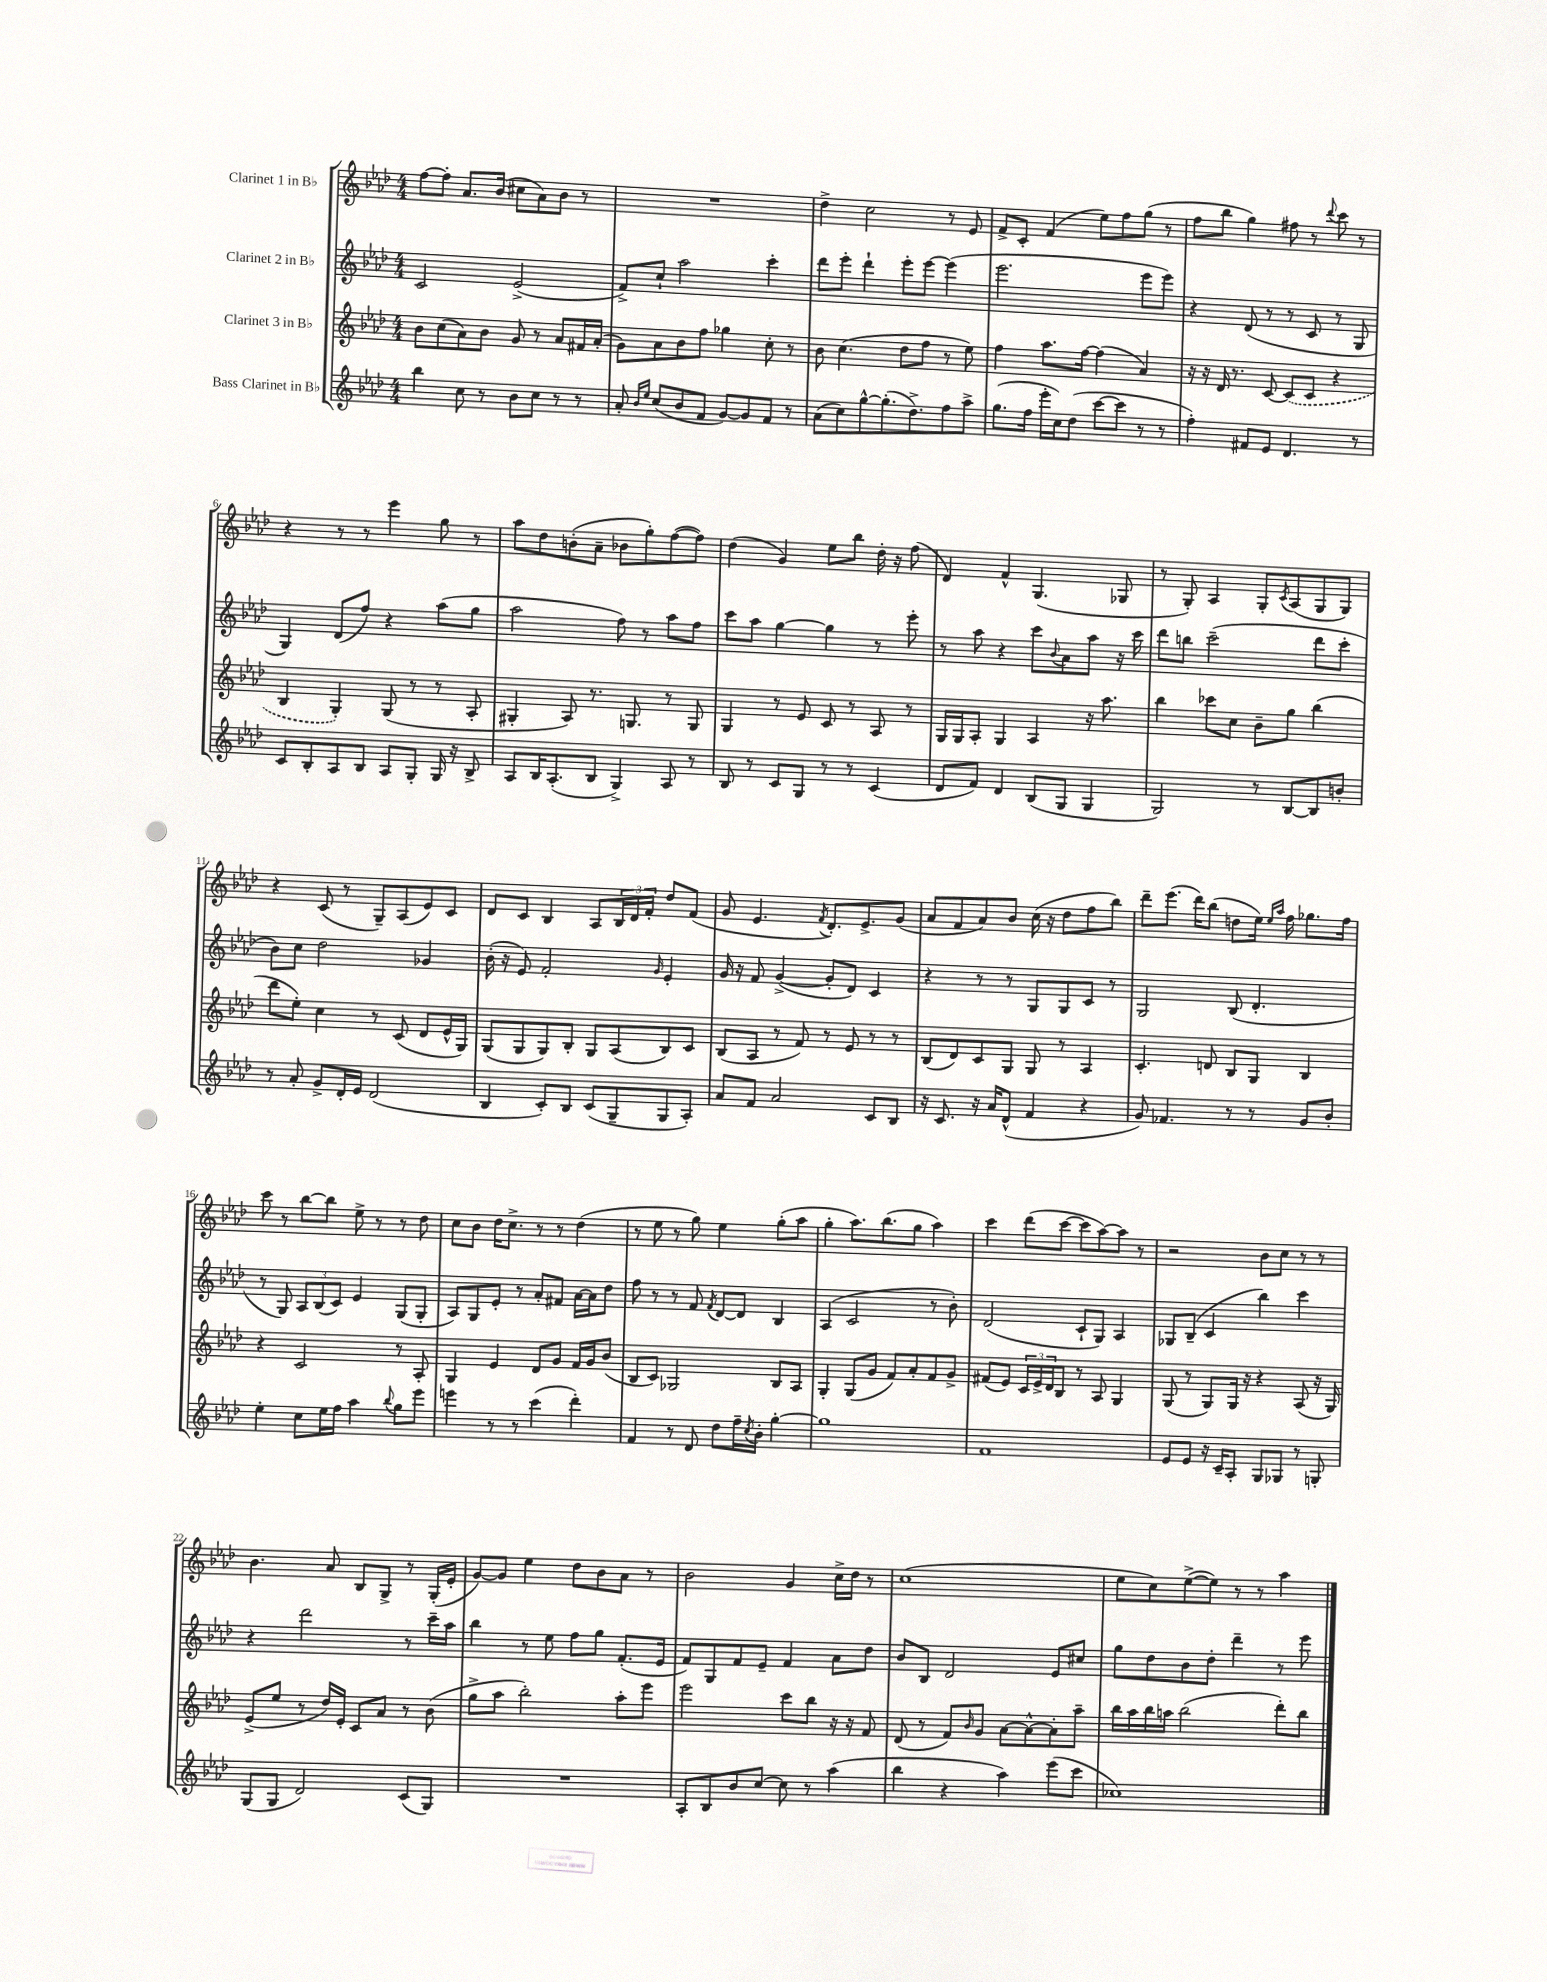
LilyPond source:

<<
\new StaffGroup <<
\new Staff = "s0" \with { instrumentName = "Clarinet 1 in Bb" } {
    \clef treble \key aes \major \numericTimeSignature \time 4/4
    f''8~ f''8-. aes'8. bes'16( cis''8 aes'8) bes'8 r8 |
    R1 |
    des''4-> c''2 r8 ees'8 |
    f'8-> c'8-. f'4( ees''8) f''8 g''8( r8 |
    f''8 bes''8 g''4) fis''8 r8 \appoggiatura { des'''8 } c'''8 r8 |
    r4 r8 r8 ees'''4 g''8 r8 |
    aes''8 des''8 b'8-.( aes'8-- bes'8 g''8-.) f''8~( f''8) |
    des''4( g'4) ees''8 bes''8 des''16-. r16 f''8( |
    des'4) f'4-^ g4.( ges8 |
    r8 g8-.) aes4 g8-. \acciaccatura { c'8 } aes8( g8 g8) |
    r4 c'8( r8 g8--) aes8( ees'8) c'8 |
    des'8 c'8 bes4 aes8 \tuplet 3/2 { bes16 des'16 f'16-. } des''8 f'8( |
    g'8 ees'4. \acciaccatura { f'8 } des'8.-.) ees'8.-> g'8( |
    aes'8 f'8 aes'8) bes'8 c''16( r16 des''8 f''8 bes''8) |
    des'''8-- ees'''8.( des'''16) bes''8( d''8 ees''16) \grace { ees''16 aes''16 } f''16 ges''8. f''16 |
    c'''8 r8 bes''8~ bes''8 ees''8-> r8 r8 des''8 |
    c''8 bes'8 des''16 c''8.-> r8 r8 des''4( |
    r8 ees''8 r8 g''8) ees''4 g''8-.( aes''8 |
    g''4-. aes''8.) bes''8.( g''8 aes''4) |
    c'''4 des'''8( c'''8~ c'''8 aes''8~) aes''8 r8 |
    r2 bes'8 c''8 r8 r8 |
    bes'4. aes'8 bes8 g8-> r8 g16-.( ees'16-. |
    g'8~) g'8 ees''4 des''8 bes'8 aes'8 r8 |
    bes'2 g'4 c''16-> des''16 r8 |
    c''1( |
    ees''8 c''8) ees''8~->( ees''8) r8 r8 aes''4 \bar "|." |
}
\new Staff = "s1" \with { instrumentName = "Clarinet 2 in Bb" } {
    \clef treble \key aes \major \numericTimeSignature \time 4/4
    c'2 ees'2->( |
    f'8->) c''8-! aes''2 c'''4-. |
    des'''8 ees'''8-. des'''4-! ees'''8-. ees'''8~ ees'''4( |
    ees'''2. ees'''8 ees'''8) |
    r4 des'8( r8 r8 c'8 r8 g8 |
    g4) des'8( f''8) r4 aes''8( g''8 |
    aes''2 f''8) r8 aes''8 f''8 |
    c'''8 aes''8 g''4~ g''4 r8 ees'''8-. |
    r8 aes''8 r4 c'''8 \appoggiatura { bes'8 } aes'8 aes''8 r16 c'''16 |
    des'''8 b''8 c'''2--( des'''8 c'''8-. |
    bes'8) c''8 des''2 ges'4 |
    bes'16-.( r16 ees'8) f'2-. \grace { g'16 } ees'4-. |
    g'16 r16 f'8 g'4~->( g'8-. des'8) c'4 |
    r4 r8 r8 g8 g8 c'8 r8 |
    g2 bes8( des'4.-. |
    r8 g8) \tuplet 3/2 { aes8 bes8( c'8) } ees'4 g8( g8-. |
    aes8) g8 ees'8-. r8 aes'8-. fis'8 aes'16~ aes'16 des''8 |
    f''8 r8 r8 f'8 \acciaccatura { f'8 } des'8~ des'8 bes4 |
    aes4( c'2 r8 bes'8-.) |
    des'2( c'8-! g8) aes4 |
    ges8 bes8--( c'4 bes''4) c'''4 |
    r4 des'''2 r8 c'''16-- aes''16 |
    bes''4 r8 ees''8 f''8 g''8 f'8.-.( ees'16 |
    f'8) g8 f'8 ees'8-- f'4 aes'8 des''8 |
    bes'8 bes8 des'2 ees'8 cis''8 |
    g''8 des''8 bes'8 des''8-. des'''4-- r8 ees'''8 \bar "|." |
}
\new Staff = "s2" \with { instrumentName = "Clarinet 3 in Bb" } {
    \clef treble \key aes \major \numericTimeSignature \time 4/4
    bes'8 c''8( aes'8) bes'8 g'8 r8 aes'8 fis'16 aes'16-.( |
    g'8) aes'8 bes'8 f''8 ges''4 c''8-. r8 |
    bes'8 c''4.( des''8 f''8 r8 ees''8) |
    f''4 aes''8. f''16~ f''4( aes'4) |
    r16 r16 des'16 r8. c'8~ \once \slurDashed c'8( c'8 r4 |
    bes4 g4-.) g8( r8 r8 aes8-. |
    gis4-. aes8) r8. g8. r8 g8 |
    g4 r8 ees'8 c'8 r8 aes8 r8 |
    g16 g16 aes8-. g4 aes4 r16 aes''8. |
    bes''4 ces'''8 c''8 bes'8-- g''8 bes''4( |
    des'''8 ees''8-.) c''4 r8 c'8( des'8 ees'16-^ g16) |
    g8( g8 g8) bes8-. g8 aes8( bes8) c'8 |
    bes8( aes8 r8 f'8) r8 ees'8 r8 r8 |
    bes8( des'8) c'8 g8 g8 r8 aes4 |
    c'4.-. d'8 bes8 g8 bes4 |
    r4 c'2 r8 aes8-. |
    g4 ees'4 des'8 g'8 f'16 g'16 bes'8( |
    bes8 c'8) ges2 bes8 aes8 |
    g4-. g8( g'8 f'8) aes'8-. f'8 g'8-> |
    fis'8( ees'8) \tuplet 3/2 { c'16 ees'16-> des'16 } bes8 r8 aes8 g4 |
    g8( r8 g8) g16 r16 r4 aes8( r16 g16) |
    ees'8->( ees''8 r8 des''16) ees'16-. c'8 aes'8 r8 bes'8( |
    g''8-> aes''8 bes''2-.) aes''8-. ees'''8 |
    ees'''2 c'''8 bes''8 r16 r16 f'8 |
    des'8( r8 f'8) \grace { bes'16 } g'8 aes'8~ aes'8~-^ aes'8-. aes''8-- |
    bes''16 aes''16 bes''16 a''16 bes''2( des'''8-.) bes''8 \bar "|." |
}
\new Staff = "s3" \with { instrumentName = "Bass Clarinet in Bb" } {
    \clef treble \key aes \major \numericTimeSignature \time 4/4
    bes''4 c''8 r8 bes'8 c''8 r8 r8 |
    aes'8-. \grace { bes'16 ees''16 } c''8( bes'8 f'8 g'8~) g'8 f'8 r8 |
    aes'8( c''8) g''8~-^ g''8.-.( des''8.->) f''8 aes''8-> |
    g''8.( f''16 ees'''16-. c''16) des''8( c'''8~ c'''8 r8 r8 |
    f''4-.) fis'8 ees'8 des'4. r8 |
    c'8 bes8-. aes8 bes8 aes8 g8-. g16 r16 bes8-> |
    aes8 bes16 aes8.-.( bes8 g4->) aes8 r8 |
    bes8 r8 c'8 g8 r8 r8 c'4( |
    des'8 f'8) des'4 bes8( g8 g4 |
    g2) r8 bes8~ bes8 b'8-. |
    r8 aes'8-. g'8-> des'16-. ees'16 des'2( |
    bes4 c'8-.) bes8 c'8( g8-- g8 aes8-.) |
    aes'8 f'8 aes'2 c'8 bes8 |
    r16 c'8. r16 aes'16 des'8-^( f'4 r4 |
    g'8) fes'4. r8 r8 g'8 bes'8-. |
    ees''4-. c''8 ees''16 f''16 aes''4 \appoggiatura { bes''8 } g''8 ees'''8 |
    e'''4 r8 r8 c'''4( des'''4-.) |
    f'4 r8 des'8 des''8 f''16-- \acciaccatura { c''8 } bes'16-. g''4~-. |
    g''1 |
    f'1 |
    ees'8 ees'8 r16 c'16-- aes8-. g8 ges8 r8 g8-. |
    g8( g8 des'2) c'8( g8) |
    R1 |
    aes8-. bes8 bes'8 c''8~ c''8 r8 aes''4( |
    bes''4 r4 aes''4) ees'''8( c'''8 |
    ces''1) \bar "|." |
}
>>
>>
